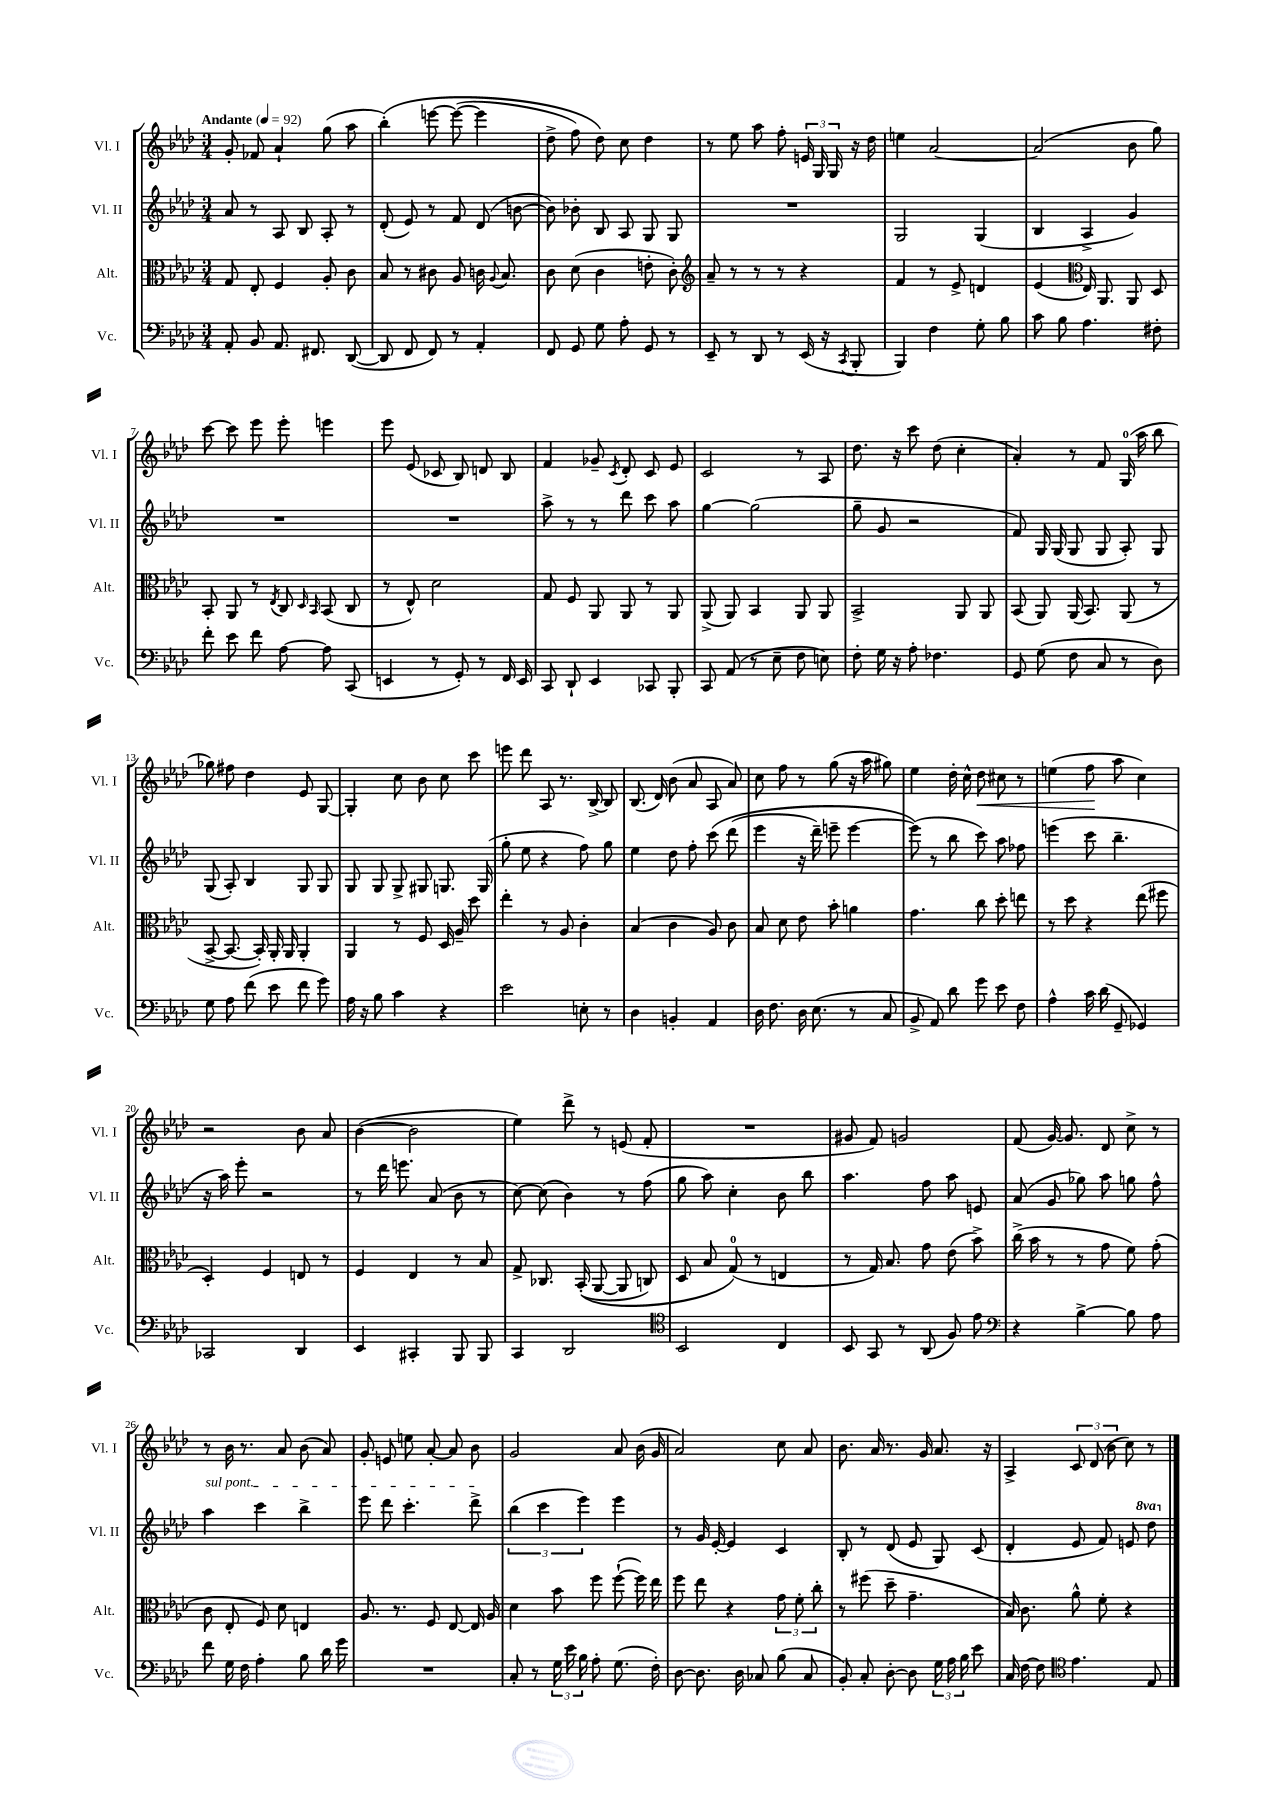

**kern	**kern	**kern	**kern	**dynam
*part4	*part3	*part2	*part1	*part1
*staff4	*staff3	*staff2	*staff1	*staff1
*I"Vc.	*I"Alt.	*I"Vl. II	*I"Vl. I	*
*I'Vc.	*I'Alt.	*I'Vl. II	*I'Vl. I	*
*clefF4	*clefC3	*clefG2	*clefG2	*
*k[b-e-a-d-]	*k[b-e-a-d-]	*k[b-e-a-d-]	*k[b-e-a-d-]	*
*M3/4	*M3/4	*M3/4	*M3/4	*
*MM92	*MM92	*MM92	*MM92	*
=1	=1	=1	=1	=1
!	!	!	!LO:TX:a:B:t=Andante	!
8AA-'/	8G/	8a-/	8g'/	.
8BB-/	8E-'/	8r	8f-X/	.
8.AA-/	4F/	8A-/	4a-`/	.
.	.	8B-/	.	.
8.FF#X/	.	.	.	.
.	8A-'/	8A-'/	(8gg\	.
([8DD-/	8c\	8r	8aa-\	.
=2	=2	=2	=2	=2
8DD-/]	8B-/	(8d-'/	(4bb-'\)	.
8FF/	8r	8e-/)	.	.
8FF/)	8c#X\	8r	[8eeen\	.
8r	8A-/	8f/	(8eee\_	.
4AA-'/	16cn\	(8d-/	4eee\]	.
.	8qqA-/	.	.	.
.	8.B-/	.	.	.
.	.	[8bn\	.	.
=3	=3	=3	=3	=3
8FF/	8c\	8b\])	8dd-^\	.
8GG/	(8d-\	8b-X'\	8ff\)	.
8G\	4c\	8B-/	8dd-\)	.
8A-'\	.	8A-/	8cc\	.
8GG/	8en'\	8G/	4dd-\	.
8r	8c'\)	8G/	.	.
=4	=4	=4	=4	=4
*	*clefG2	*	*	*
8EE-~/	8a-~/	2.r	8r	.
8r	8r	.	8ee-\	.
8DD-/	8r	.	8aa-\	.
8r	8r	.	8ff'\	.
(16EE-/	4r	.	24en/	.
.	.	.	24G/	.
16r	.	.	.	.
.	.	.	24G/	.
8qCC/	.	.	.	.
8BBB-'/	.	.	16r	.
.	.	.	16dd-\	.
=5	=5	=5	=5	=5
4BBB-/)	4f/	2G/	4een\	.
4F\	8r	.	[2a-/	.
.	8e-^/	.	.	.
8G'\	4dn/	(4G/	.	.
8B-\	.	.	.	.
=6	=6	=6	=6	=6
8c\	(4e-/	4B-/	(2a-/]	.
8B-\	.	.	.	.
*	*clefC3	*	*	*
4.A-\	16E-/)	4A-^/	.	.
.	8.AA-/	.	.	.
.	8AA-/	4g/)	8b-\	.
8F#X'\	8D-/	.	8gg\)	.
!!LO:LB:g=z
=7	=7	=7	=7	=7
8f'\	8BB-'/	2.r	[8ccc\	.
8e-\	8AA-/	.	8ccc\]	.
8f\	8r	.	8eee-\	.
.	8qE-/	.	.	.
[8A-\	8C/	.	8eee-'\	.
.	16qqD-/	.	.	.
.	16qqBB-/	.	.	.
8A-\]	(8BB-/	.	4eeen\	.
(8CC/	8C/	.	.	.
=8	=8	=8	=8	=8
4EEn/	8r	2.r	8eee-\	.
.	8E-^^/)	.	(8e-/	.
8r	2d-\	.	8c-X/	.
8GG'/)	.	.	8B-/)	.
8r	.	.	8dn/	.
16FF/	.	.	8B-/	.
16EE/	.	.	.	.
=9	=9	=9	=9	=9
8CC/	8G/	8aa-^\	4f/	.
8DD-`/	8F/	8r	.	.
4EE-/	8AA-/	8r	8g-X~/	.
.	.	.	8qc/	.
.	8AA-/	8ddd-\	8d-'/	.
8CC-X/	8r	8ccc\	8c/	.
8BBB-'/	8AA-/	8aa-\	8e-/	.
=10	=10	=10	=10	=10
8CC/	(8AA-^/	[4gg\	2c/	.
(8AA-/	8AA-/)	.	.	.
8r	4BB-/	(2gg\]	.	.
8E-~\	.	.	.	.
8F\	8AA-/	.	8r	.
8En\)	8AA-/	.	8A-/	.
=11	=11	=11	=11	=11
8F'\	2BB-^/	8gg~\	8.dd-\	.
16G\	.	8g/	.	.
16r	.	.	16r	.
8A-'\	.	2r	8ccc\	.
4.F-X\	.	.	(8dd-\	.
.	8AA-/	.	4cc'\	.
.	8AA-/	.	.	.
=12	=12	=12	=12	=12
8GG/	(8BB-/	8f/)	4a-'/)	.
(8G\	8AA-/)	16G/	.	.
.	.	(16G/	.	.
8F\	(16AA-/	8G/	8r	.
.	8.BB-/)	.	.	.
8C/	.	8G/	8f/	.
8r	(8AA-/	8A-'/)	(16G/	.
.	.	.	16aa-\	.
8D-\)	8r	8G/	8bb-\	.
!!LO:LB:g=z
=13	=13	=13	=13	=13
8G\	[8BB-^/	(8G/	8gg-X\)	.
8A-\	8.BB-/_	8A-'/)	8ff#X\	.
(8f\	.	4B-/	4dd-\	.
.	16BB-'/])	.	.	.
8e-\	16AA-'/	.	.	.
.	16AA-/	.	.	.
8f\	4AA-'/	8G/	8e-/	.
8g\)	.	8G/	[8G/	.
=14	=14	=14	=14	=14
16A-\	4AA-/	8G/	4G'/]	.
16r	.	.	.	.
8B-\	.	8G/	.	.
4c\	8r	8G^/	8cc\	.
.	8F/	8G#X/	8b-\	.
4r	16D-/	8.Gn/	8cc\	.
.	16A-~/	.	.	.
.	8dd-\	.	8ccc\	.
.	.	(16G/	.	.
=15	=15	=15	=15	=15
2e-\	4ee-'\	8gg'\	8eeen\	.
.	.	8ee-\	8ddd-\	.
.	8r	4r	8A-/	.
.	8A-/	.	8.r	.
8En'\	4c'\	8ff\)	.	.
.	.	.	[16B-^/	.
8r	.	8gg\	8B-/]	.
=16	=16	=16	=16	=16
4D-\	(4B-/	4ee-\	(8.B-/	.
.	.	.	16d-/)	.
4BBn'/	4c\	8dd-\	(8b-\	.
.	.	8ff'\	8a-/	.
4AA-/	8A-/)	(8ccc\	8A-/	.
.	8c\	(8ddd-\	8a-/)	.
=17	=17	=17	=17	=17
16D-\	8B-/	4eee-\	8cc\	.
8.F\	.	.	.	.
.	8d-\	.	8ff\	.
16D-\	8e-\	16r	8r	.
(8.E-\	.	16ddd-~\)	.	.
.	8b-'\	8eeen~\	(8gg\	.
8r	4an\	[4eee\	16r	.
.	.	.	16aa-\	.
8C/	.	.	8gg#X\)	.
=18	=18	=18	=18	=18
8BB-^/	4.g\	(8eee\])	4ee-\	.
8AA-/)	.	8r	.	.
8d-\	.	8bb-\	16dd-'\	.
.	.	.	16cc^^\	.
!	!	!	!	!LO:HP:b
8g\	8cc\	8ccc\)	8dd-\	<
8e-\	8dd-'\	8aa-\	8cc#X\	.
8F\	8een\	8ff-X\	8r	.
=19	=19	=19	=19	=19
4A-^^\	8r	(4eeen\	(4een\	.
.	8dd-\	.	.	.
16c\	4r	8ccc\	8ff\	.
(16d-\	.	.	.	.
8GG~/	.	4.bb-~\	8aa-\	[
4GG-X/)	(8ee-\	.	4cc\)	.
.	8ff#X\	.	.	.
!!LO:LB:g=z
=20	=20	=20	=20	=20
2CC-X/	4D-'/)	16r	2r	.
.	.	16aa-\)	.	.
.	.	8eee-'\	.	.
.	4F/	2r	.	.
4DD-/	8En/	.	8b-\	.
.	8r	.	8a-/	.
=21	=21	=21	=21	=21
4EE-/	4F/	8r	([4b-\	.
.	.	16ddd-\	.	.
.	.	8.eeen\	.	.
4CC#X'/	4E-/	.	2b-\]	.
.	.	(8a-/	.	.
8BBB-/	8r	8b-\	.	.
8BBB-/	8B-/	8r	.	.
=22	=22	=22	=22	=22
4CC/	8G^/	[8cc\)	4ee-\)	.
.	8.C-X/	(8cc\]	.	.
2DD-/	.	4b-\)	8ddd-^\	.
.	((16BB-'/	.	.	.
.	[8AA-/	.	8r	.
.	8AA-/]	8r	(8en/	.
.	8Cn/)	(8ff\	8f'/	.
=23	=23	=23	=23	=23
*clefC4	*	*	*	*
2BB-/	8D-/	8gg\	2.r	.
.	8B-/	8aa-\)	.	.
.	(8G/)	4cc'\	.	.
.	8r	.	.	.
4C/	4En/	8b-\	.	.
.	.	8bb-\	.	.
=24	=24	=24	=24	=24
8BB-/	8r	4.aa-\	8g#X/	.
8GG/	16G/)	.	8f/)	.
.	8.B-/	.	.	.
8r	.	.	2gn/	.
(8AA-/	8g\	8ff\	.	.
8F/)	(8e-\	8aa-\	.	.
8e-\	8b-^\)	8en/	.	.
=25	=25	=25	=25	=25
*clefF4	*	*	*	*
4r	(16cc^\	(8a-/	(8f/	.
.	16b-\	.	.	.
.	8r	8g/	[16g/)	.
.	.	.	8.g/]	.
[4B-^\	8r	8gg-X\)	.	.
.	8g\	8aa-\	8d-/	.
8B-\]	8f\)	8ggn\	8cc^\	.
8A-\	(8g'\	8ff^^\	8r	.
!!LO:LB:g=z
=26	=26	=26	=26	=26
!	!	!LO:TX:a:i:t=sul pont.	!	!
8f\	8c\	4aa-\	8r	.
16G\	8E-'/	.	16b-\	.
16F\	.	.	8.r	.
4A-'\	8F/)	4ccc\	.	.
.	8d-\	.	8a-/	.
8B-\	4En/	4bb-^\	(8b-\	.
16d-\	.	.	8a-/)	.
16g\	.	.	.	.
=27	=27	=27	=27	=27
2.r	8.A-/	8eee-\	8g'/	.
.	.	8ddd-\	8en/	.
.	8.r	.	.	.
.	.	4.ccc'\	8een\	.
.	8F/	.	[8a-'/	.
.	[8E-/	.	8a-/]	.
.	16E-/]	8ddd-^\	8b-\	.
.	16A-/	.	.	.
=28	=28	=28	=28	=28
8C'/	4d-\	(6bb-\	2g/	.
8r	.	.	.	.
.	.	6ccc\	.	.
24G\	8b-\	.	.	.
24e-\	.	.	.	.
24B-\	.	6eee-\)	.	.
8A-'\	8ff\	.	.	.
(8.G\	([8ff`\	4eee-\	8a-/	.
.	16ff\])	.	(16b-\	.
16F'\)	16ee-\	.	16g/	.
=29	=29	=29	=29	=29
[8D-\	8ff\	8r	2a-/)	.
8.D-\]	8ee-\	16g/	.	.
.	.	[16e-'/	.	.
.	4r	4e-/]	.	.
16D-\	.	.	.	.
8C-X/	.	.	.	.
(8B-\	12g\	4c/	8cc\	.
.	12f'\	.	.	.
8C-/	.	.	8a-/	.
.	12cc'\	.	.	.
=30	=30	=30	=30	=30
8BB-'/)	8r	8B-'/	8.b-\	.
8C'/	(8ff#X\	8r	.	.
.	.	.	16a-/	.
[8D-'\	8dd-~\	(8d-/	8.r	.
8D-\]	4.g~\	8e-/	.	.
.	.	.	16g/	.
24G\	.	8G/)	8.a-/	.
24A-\	.	.	.	.
24B-\	.	.	.	.
8e-\	.	(8c/	.	.
.	.	.	16r	.
=31	=31	=31	=31	=31
16C/	16B-/)	4d-'/	4A-^/	.
[16F\	8.c\	.	.	.
8F\]	.	.	.	.
*clefC4	*	*	*	*
4.e-\	8a-^^\	8e-/	12c/	.
.	.	.	(12d-/	.
.	8f'\	8f/)	.	.
.	.	.	12b-\	.
.	4r	8en/	8cc\)	.
*	*	*8va	*	*
8E-/	.	8ddd-\	8r	.
*	*	*X8va	*	*
==	==	==	==	==
*-	*-	*-	*-	*-
